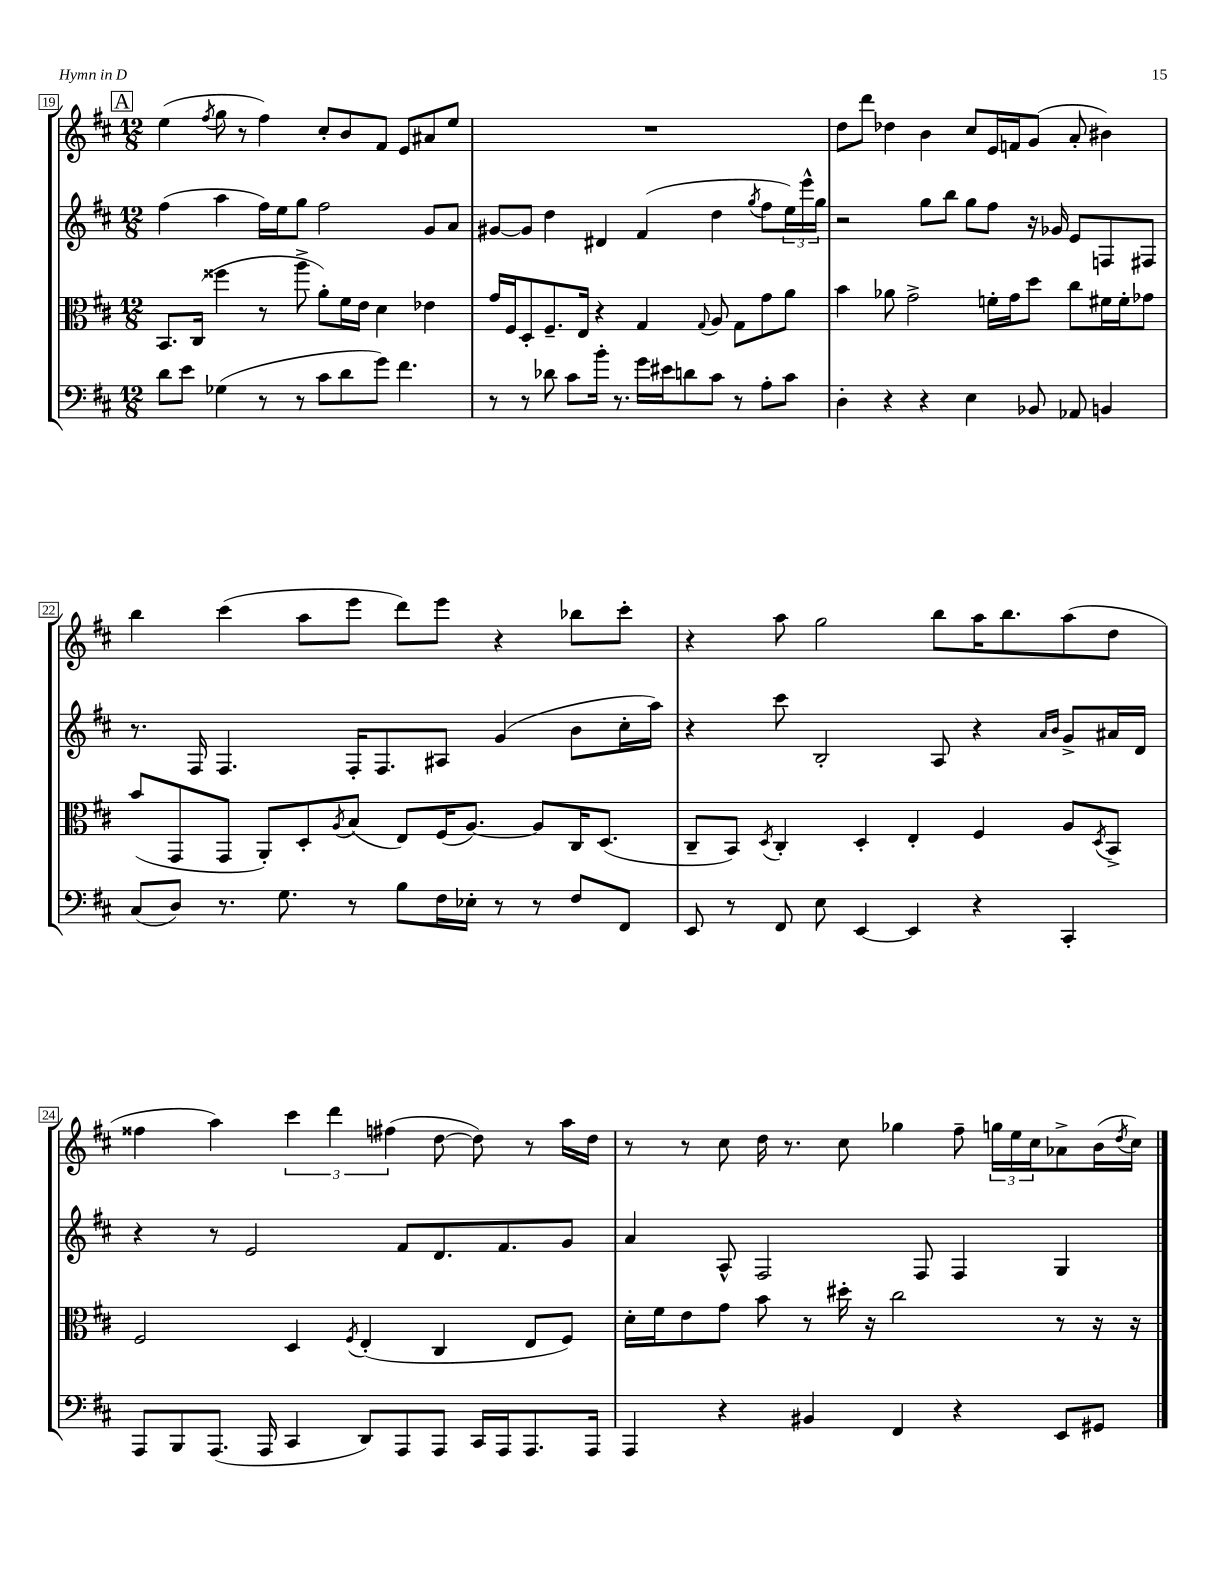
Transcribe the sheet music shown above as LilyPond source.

<<
\new StaffGroup <<
\new Staff = "s0" {
    \clef treble \key d \major \numericTimeSignature \time 12/8
    \mark \markup { \box "A" } e''4( \acciaccatura { fis''8 } g''8 r8 fis''4) cis''8-. b'8 fis'8 e'8 ais'8 e''8 |
    R1. |
    d''8 d'''8 des''4 b'4 cis''8 e'16 f'16 g'8( a'8-. bis'4) |
    b''4 cis'''4( a''8 e'''8 d'''8) e'''8 r4 bes''8 cis'''8-. |
    r4 a''8 g''2 b''8 a''16 b''8. a''8( d''8 |
    fisis''4 a''4) \tuplet 3/2 { cis'''4 d'''4 fis''4( } d''8~ d''8) r8 a''16 d''16 |
    r8 r8 cis''8 d''16 r8. cis''8 ges''4 fis''8-- \tuplet 3/2 { g''16 e''16 cis''16 } aes'8-> b'16( \acciaccatura { d''8 } cis''16) \bar "|." |
}
\new Staff = "s1" {
    \clef treble \key d \major \numericTimeSignature \time 12/8
    \mark \markup { \box "A" } fis''4( a''4 fis''16) e''16 g''8 fis''2 g'8 a'8 |
    gis'8~ gis'8 d''4 dis'4 fis'4( d''4 \acciaccatura { g''8 } fis''8 \tuplet 3/2 { e''16) e'''16-^ g''16 } |
    r2 g''8 b''8 g''8 fis''8 r16 ges'16 e'8 f8 fis8 |
    r8. fis16 fis4. fis16-. fis8. ais8 g'4( b'8 cis''16-. a''16) |
    r4 cis'''8 b2-. a8 r4 \grace { a'16 b'16 } g'8-> ais'16 d'16 |
    r4 r8 e'2 fis'8 d'8. fis'8. g'8 |
    a'4 a8-^ fis2 fis8 fis4 g4 \bar "|." |
}
\new Staff = "s2" {
    \clef alto \key d \major \numericTimeSignature \time 12/8
    \mark \markup { \box "A" } b,8. cis16( fisis''4 r8 a''8-> a'8-.) fis'16 e'16 d'4 ees'4 |
    g'16 fis16 d8-. fis8.-- e16 r4 g4 \appoggiatura { g8 } a8 g8 g'8 a'8 |
    b'4 aes'8 g'2-> f'16-. g'16 d''8 cis''8 fis'16 fis'16-. ges'8 |
    b'8( g,8 g,8 a,8-.) d8-. \acciaccatura { a8 } b8( e8) fis16( a8.~) a8 cis16 d8.( |
    cis8-- b,8) \acciaccatura { d8 } cis4-. d4-. e4-. fis4 a8 \acciaccatura { d8 } b,8-> |
    fis2 d4 \acciaccatura { fis8 } e4-.( cis4 e8 fis8) |
    d'16-. fis'16 e'8 g'8 b'8 r8 dis''16-. r16 cis''2 r8 r16 r16 \bar "|." |
}
\new Staff = "s3" {
    \clef bass \key d \major \numericTimeSignature \time 12/8
    \mark \markup { \box "A" } d'8 e'8 ges4( r8 r8 cis'8 d'8 g'8) fis'4. |
    r8 r8 des'8 cis'8 b'16-. r8. g'16 eis'16 d'8 cis'8 r8 a8-. cis'8 |
    d4-. r4 r4 e4 bes,8 aes,8 b,4 |
    cis8( d8) r8. g8. r8 b8 fis16 ees16-. r8 r8 fis8 fis,8 |
    e,8 r8 fis,8 e8 e,4~ e,4 r4 cis,4-. |
    a,,8 b,,8 a,,8.( a,,16 cis,4 d,8) a,,8 a,,8 cis,16 a,,16 a,,8. a,,16 |
    a,,4 r4 bis,4 fis,4 r4 e,8 gis,8 \bar "|." |
}
>>
>>
\layout { \context { \Score currentBarNumber = #19 \override BarNumber.stencil = #(make-stencil-boxer 0.1 0.3 ly:text-interface::print) } }
